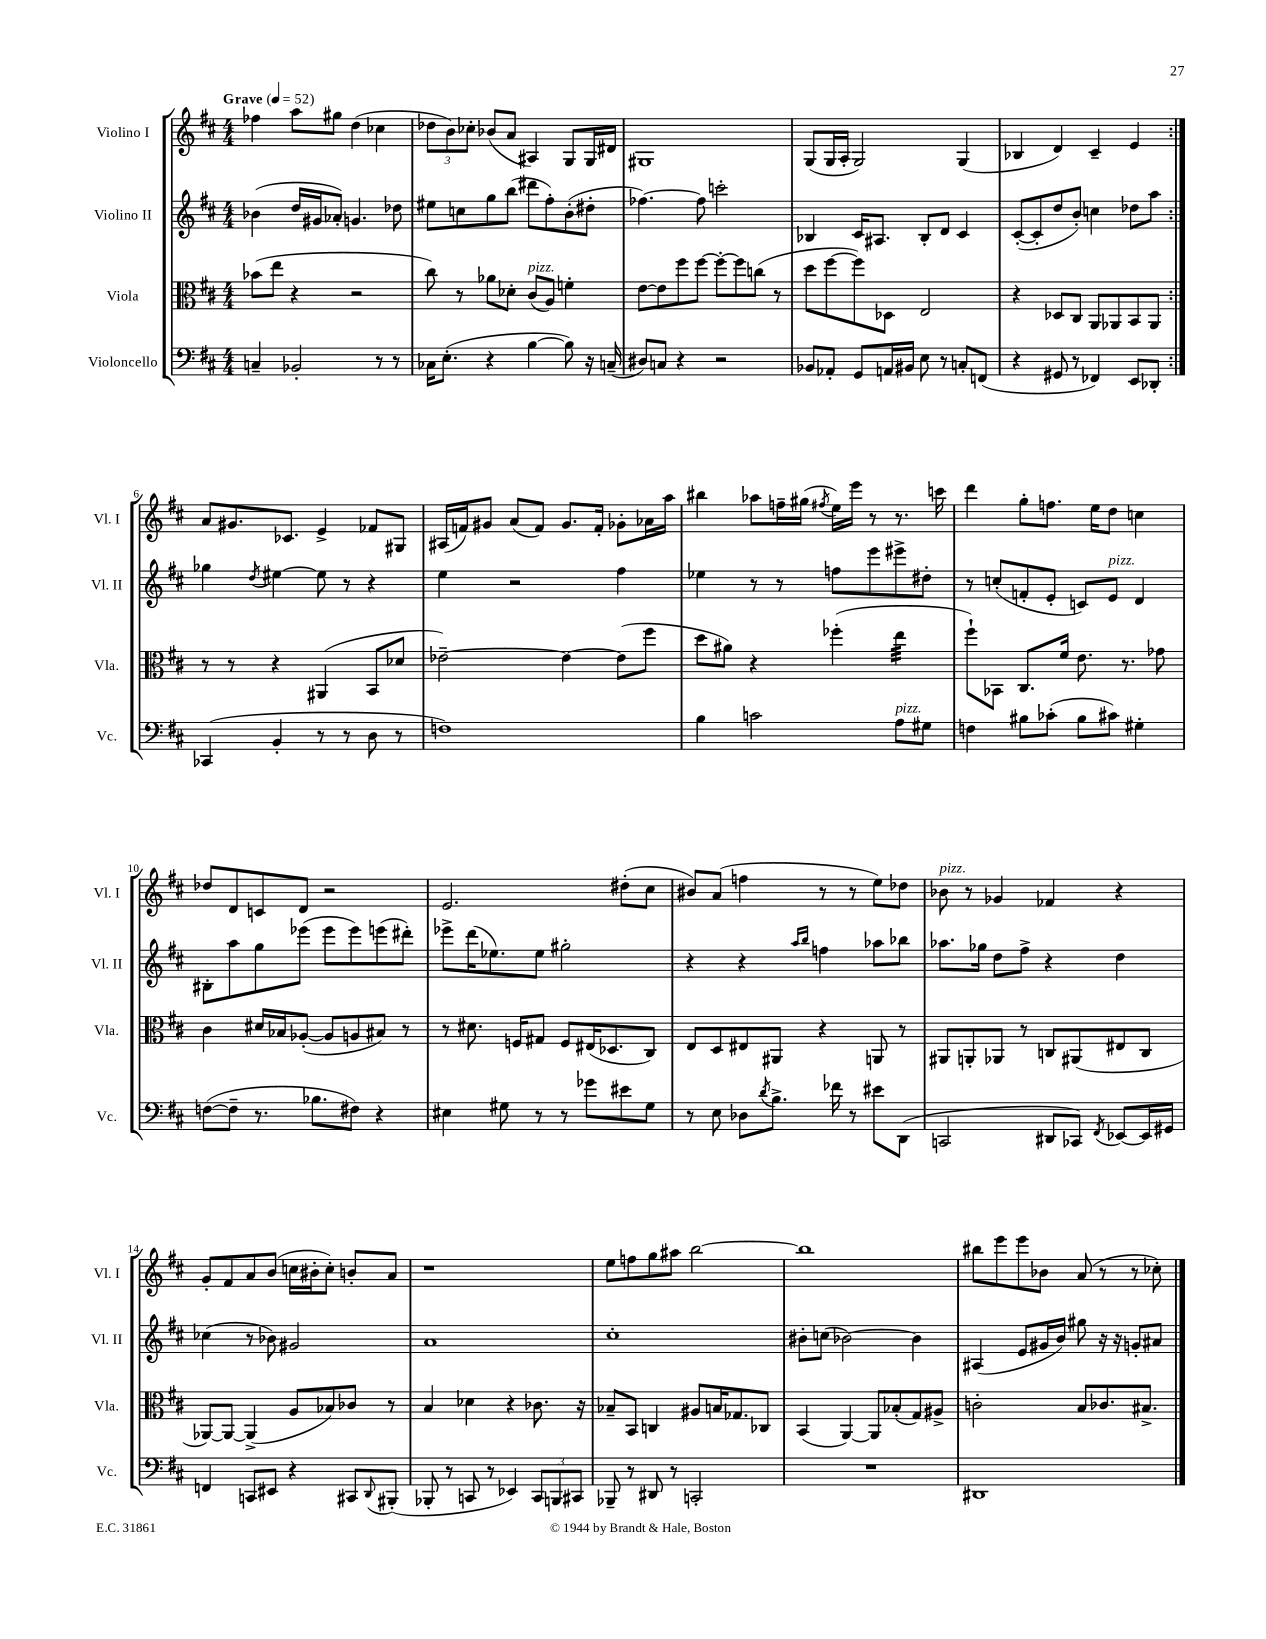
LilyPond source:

<<
\new StaffGroup <<
\new Staff = "s0" \with { instrumentName = "Violino I" shortInstrumentName = "Vl. I" } {
    \clef treble \key d \major \numericTimeSignature \time 4/4 \tempo "Grave" 4 = 52
    \repeat volta 2 { fes''4 a''8 gis''8 d''4( ces''4 |
    \tuplet 3/2 { des''8 b'8) ces''8-. } bes'8( a'8 ais4) g8 g16 dis'16 |
    gis1 |
    g8( g16 a16-. g2) g4( |
    bes4 d'4) cis'4-- e'4 | }
    a'8 gis'8. ces'8. e'4-> fes'8 gis8 |
    ais16( f'16) gis'8 a'8( f'8) gis'8. f'16-. ges'8-. aes'16 a''16 |
    bis''4 aes''8 f''16-- gis''16( \acciaccatura { fis''8 } e''16) e'''16 r8 r8. c'''16 |
    d'''4 g''8-. f''8. e''16 d''8 c''4 |
    des''8 d'8 c'8 d'8 r2 |
    e'2. dis''8-.( cis''8 |
    bis'8) a'8( f''4 r8 r8 e''8) des''8 |
    bes'8^\markup { \italic "pizz." } r8 ges'4 fes'4 r4 |
    g'8-. fis'8 a'8 b'8( c''16 bis'16-. c''8-.) b'8-. a'8 |
    r1 |
    e''8 f''8 g''8 ais''8 b''2~ |
    b''1 |
    bis''8 e'''8 e'''8 bes'8 a'8( r8 r8 ces''8-.) \bar "|." |
}
\new Staff = "s1" \with { instrumentName = "Violino II" shortInstrumentName = "Vl. II" } {
    \clef treble \key d \major \numericTimeSignature \time 4/4
    \repeat volta 2 { bes'4( d''16 gis'16 aes'8-.) g'4. des''8 |
    eis''8 c''8 g''8 b''8( dis'''8 fis''8-.) b'8-.( dis''8-. |
    fes''4.~) fes''8 c'''2-. |
    bes4 cis'16 ais8. bes8-. d'8 cis'4 |
    cis'8~-.( cis'8-. d''8 b'8-.) c''4 des''8 a''8 | }
    ges''4 \acciaccatura { d''8 } eis''4~ eis''8 r8 r4 |
    e''4 r2 fis''4 |
    ees''4 r8 r8 f''8 e'''8 eis'''8-> dis''8-. |
    r8 c''8-.( f'8-. e'8-. c'8) e'8^\markup { \italic "pizz." } d'4 |
    bis8-. a''8 g''8 ees'''8( ees'''8 ees'''8) e'''8( dis'''8-.) |
    ees'''8-> d'''16( ees''8.) ees''8 gis''2-. |
    r4 r4 \grace { a''16 b''16 } f''4 aes''8 bes''8 |
    aes''8. ges''16 d''8 fis''8-> r4 d''4 |
    ces''4( r8 bes'8) gis'2 |
    a'1 |
    cis''1-. |
    bis'8-. c''8( bes'2~) bes'4 |
    ais4( e'8 gis'16 b'16) gis''8 r16 r16 g'8-. ais'8 \bar "|." |
}
\new Staff = "s2" \with { instrumentName = "Viola" shortInstrumentName = "Vla." } {
    \clef alto \key d \major \numericTimeSignature \time 4/4
    \repeat volta 2 { bes'8( e''8 r4 r2 |
    cis''8) r8 aes'8 des'8-. cis'8^\markup { \italic "pizz." }( a8) f'4-. |
    e'8~ e'8 fis''8 fis''8~ fis''8~-. fis''8 c''8( r8 |
    d''8 fis''8~ fis''8) des8 e2 |
    r4 des8 cis8 a,8 aes,8 b,8 aes,8 | }
    r8 r8 r4 ais,4( b,8 des'8 |
    ees'2~--) ees'4~ ees'8( fis''8 |
    d''8 ais'8) r4 fes''4-.( e''4:32 |
    fis''8-!) bes,8 cis8. fis'16 e'8. r8. ges'8 |
    cis'4 dis'16 bes16 aes8~-.( aes8 a8 bis8) r8 |
    r8 dis'8. f16 gis8 f8 eis16( des8. cis8) |
    e8 d8 eis8 ais,8 r4 a,8 r8 |
    ais,8 a,8-. aes,8 r8 c8 ais,8( eis8 c8 |
    aes,8~) aes,8~ aes,4->( a8 bes8) ces'8 r8 |
    b4 des'4 r4 ces'8. r16 |
    bes8-- b,8 c4 ais8 b16 ges8. ces8 |
    b,4( a,4~) a,8 bes8-.( g8) ais8-> |
    c'2-. b8 ces'8. bis8.-> \bar "|." |
}
\new Staff = "s3" \with { instrumentName = "Violoncello" shortInstrumentName = "Vc." } {
    \clef bass \key d \major \numericTimeSignature \time 4/4
    \repeat volta 2 { c4-- bes,2-. r8 r8 |
    ces16 e8.-.( r4 b4~ b8) r16 c16--( |
    dis8) c8 r4 r2 |
    bes,8 aes,8-. g,8 a,16 bis,16 e8 r8 c8-. f,8( |
    r4 gis,8 r8 fes,4) e,8 des,8-. | }
    ces,4( b,4-. r8 r8 d8 r8 |
    f1) |
    b4 c'2 a8^\markup { \italic "pizz." } gis8 |
    f4 bis8 ces'8-.( bis8 cis'8) gis4-. |
    f8~( f8-- r8. bes8. fis8) r4 |
    eis4 gis8 r8 r8 ges'8 eis'8 gis8 |
    r8 e8 des8 \acciaccatura { d'8 } b8.-> fes'16 r8 eis'8 d,8( |
    c,2 dis,8 ces,8) \acciaccatura { fis,8 } ees,8~ ees,16 gis,16 |
    f,4 c,8 eis,8 r4 cis,8 \appoggiatura { d,8 } bis,,8-.( |
    bes,,8-. r8 c,8 r8 ees,4) \tuplet 3/2 { c,8 b,,8 cis,8 } |
    bes,,8-- r8 dis,8 r8 c,2-. |
    R1 |
    dis,1 \bar "|." |
}
>>
>>
